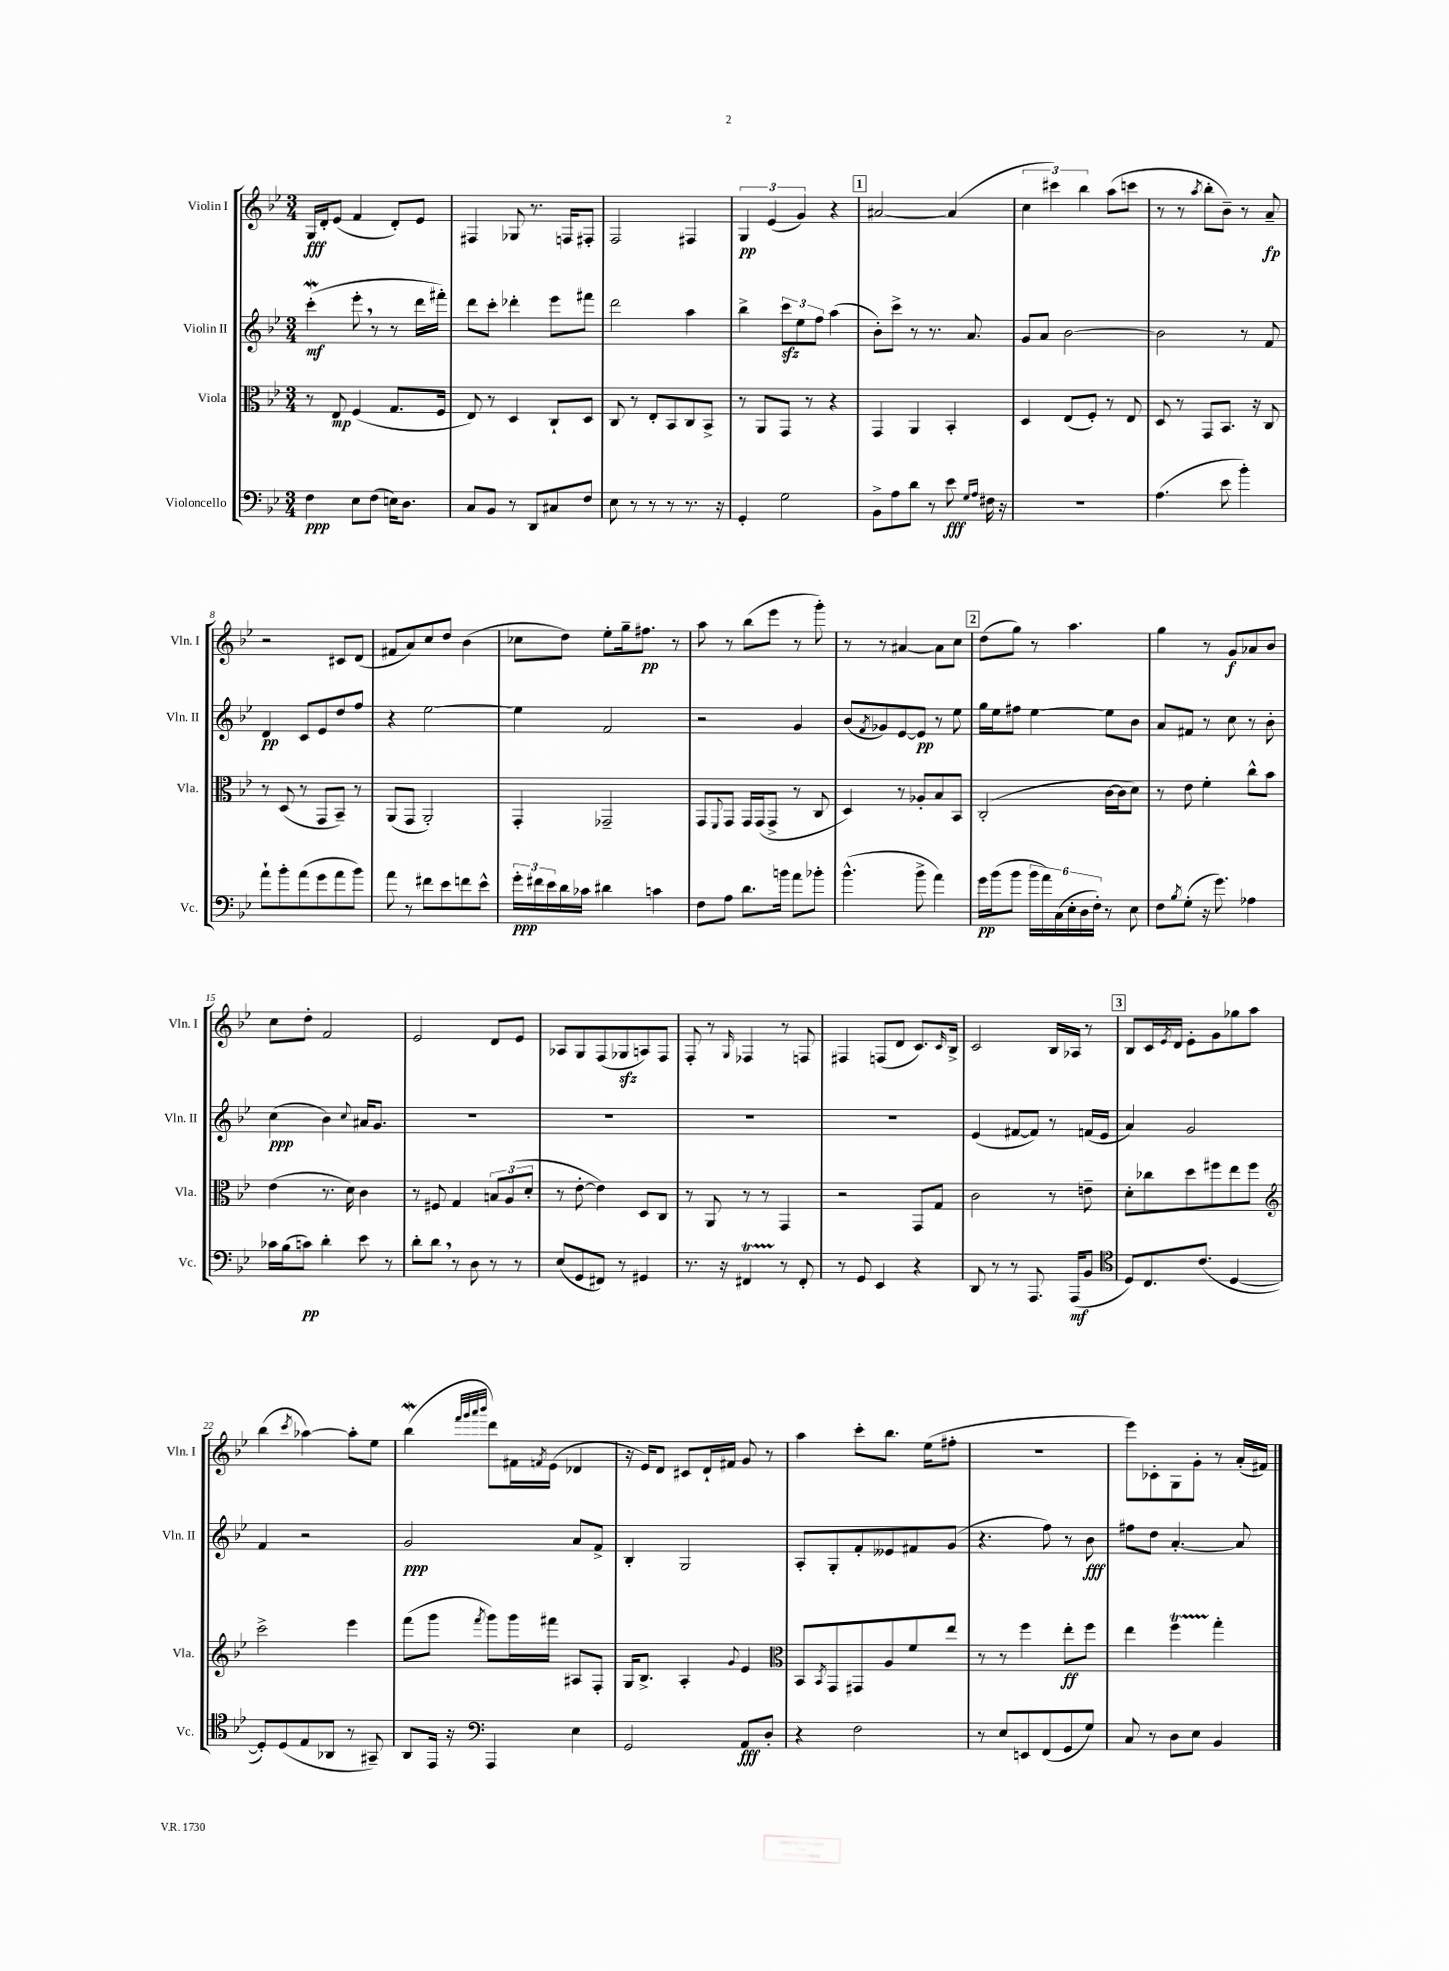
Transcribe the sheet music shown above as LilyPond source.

<<
\new StaffGroup <<
\new Staff = "s0" \with { instrumentName = "Violin I" shortInstrumentName = "Vln. I" } {
    \clef treble \key bes \major \numericTimeSignature \time 3/4
    g16\fff d'16-. ees'8( f'4 d'8-.) ees'8 |
    fis4 ges8 r8. f16 fis8-. |
    f2 fis4 |
    \tuplet 3/2 { g4\pp ees'4( g'4) } r4 |
    \mark \markup { \box "1" } ais'2~ ais'4( |
    \tuplet 3/2 { c''4 cis'''4) bes''4 } a''8( c'''8 |
    r8 r8 \acciaccatura { a''8 } bes''8-. bes'8--) r8 a'8--\fp |
    r2 cis'8 d'8( |
    fis'8 a'8) c''8 d''8 bes'4( |
    ces''8 d''8) ees''8-. g''16-- fis''8.\pp r8 |
    a''8 r8 bes''8( ees'''8 r8 g'''8-.) |
    r8 r8 ais'4~ ais'8 c''8 |
    \mark \markup { \box "2" } d''8( g''8) r8 a''4. |
    g''4 r8 g'8\f aes'8 bes'8 |
    c''8 d''8-. f'2 |
    ees'2 d'8 ees'8 |
    aes8 g8 f8( ges8\sfz a8) f8 |
    f8-. r8 \grace { g16 } fes4 r8 f8 |
    fis4 f8( d'8 c'8.) \grace { c'16 } bes16-> |
    c'2 bes16 aes16 r8 |
    \mark \markup { \box "3" } bes8 c'16 \acciaccatura { ees'8 } d'16 ees'8-. g'8 ges''8 a''8 |
    bes''4( \acciaccatura { c'''8 } aes''4~) aes''8-. ees''8 |
    bes''4\mordent( \grace { f'''32 g'''32 a'''32 bes'''32 } d'''8) fis'16 \acciaccatura { f'8 } ees'16( des'4 |
    r16 ees'16) d'8 cis'8 d'16-! fis'16 g'8 r8 |
    a''4 c'''8-. bes''8. ees''16( fis''8-. |
    R2. |
    ees'''8) ces'8-. g8 g'8-. r8 a'16-.( fis'16) \bar "|." |
}
\new Staff = "s1" \with { instrumentName = "Violin II" shortInstrumentName = "Vln. II" } {
    \clef treble \key bes \major \numericTimeSignature \time 3/4
    c'''4-.\mordent\mf( ees'''8-. \breathe r8 r8 d'''16 fis'''16-.) |
    d'''8 c'''8-. des'''4-. ees'''8 fis'''8 |
    d'''2 a''4 |
    bes''4-> \tuplet 3/2 { c'''8\sfz ees''8 f''8 } a''4( |
    \mark \markup { \box "1" } bes'8-.) c'''8-> r8 r8. a'8. |
    g'8 a'8 bes'2~ |
    bes'2 r8 f'8 |
    d'4\pp c'8 ees'8 d''8 f''8 |
    r4 ees''2~ |
    ees''4 f'2 |
    r2 g'4 |
    bes'8( \acciaccatura { f'8 } ges'8) ees'8~ ees'8\pp r8 ees''8 |
    \mark \markup { \box "2" } g''16 ees''16 fis''8 ees''4~ ees''8 bes'8 |
    a'8 fis'8 r8 c''8 r8 bes'8-. |
    c''4\ppp( bes'4) \appoggiatura { c''8 } ais'16 g'8. |
    R2. |
    R2. |
    R2. |
    R2. |
    ees'4( fis'8~ fis'8) r8 f'16( ees'16 |
    \mark \markup { \box "3" } a'4) g'2 |
    f'4 r2 |
    g'2\ppp a'8 f'8-> |
    bes4-. g2 |
    a8-. g8-. f'8-. eeses'8 fis'8 g'8( |
    r4. f''8) r8 bes'8\fff |
    fis''8 d''8 a'4.~-. a'8 \bar "|." |
}
\new Staff = "s2" \with { instrumentName = "Viola" shortInstrumentName = "Vla." } {
    \clef alto \key bes \major \numericTimeSignature \time 3/4
    r8 ees8\mp f4( g8. f16 |
    ees8) r8 d4 c8-! d8 |
    c8 r8 ees8-. bes,8 c8 bes,8-> |
    r8 a,8 g,8 r8 r4 |
    \mark \markup { \box "1" } g,4 a,4 bes,4-. |
    d4 ees8( f8-.) r8 ees8 |
    d8 r8 g,8 bes,8. r16 c8 |
    r8 d8( r8 g,8 bes,8--) r8 |
    a,8( g,8 a,2-.) |
    g,4-. ges,2-- |
    g,8 \appoggiatura { f,8 } g,8 g,16 g,16( g,8-> r8 c8 |
    d4) r8 aes8-. bes8 bes,8 |
    \mark \markup { \box "2" } c2-.( c'16~ c'16 d'8) |
    r8 ees'8 f'4-. c''8-^ bes'8 |
    ees'4( r8. d'16) c'4 |
    r8 fis8 g4 \tuplet 3/2 { b8 a8( d'8-. } |
    r8 ees'8~-. ees'4) d8 c8 |
    r8 a,8 r8 r8 g,4 |
    r2 g,8 g8 |
    c'2 r8 e'8-- |
    \mark \markup { \box "3" } d'8-. ces''8 d''8 fis''8 ees''8 fis''8 |
    \clef treble c'''2-> ees'''4 |
    f'''8( g'''8 \acciaccatura { f'''8 } g'''8) g'''16 fis'''16 ais8 f8-. |
    g16 bes8.-> a4-. \appoggiatura { g'8 } ees'4 |
    \clef alto bes,8 \acciaccatura { bes,8 } g,8 gis,8 a8 f'8 ees''8 |
    r8 r8 f''4 ees''8-.\ff f''8 |
    ees''4 f''4\startTrillSpan g''4-.\stopTrillSpan \bar "|." |
}
\new Staff = "s3" \with { instrumentName = "Violoncello" shortInstrumentName = "Vc." } {
    \clef bass \key bes \major \numericTimeSignature \time 3/4
    f4\ppp ees8 f8( e16) d8. |
    c8 bes,8 r8 d,8 cis8 f8 |
    ees8 r8 r8 r8 r8. r16 |
    g,4-. g2 |
    \mark \markup { \box "1" } bes,8-> a8 d'8 r8 ees'8\fff \grace { g16 a16 } fis16 r16 |
    R2. |
    a4.( ees'8 bes'4-.) |
    a'8-! bes'8-. a'8( g'8 a'8 bes'8) |
    a'8 r8 fis'8 ees'8 f'8 ees'8-^ |
    \tuplet 3/2 { g'16-.\ppp fis'16 ees'16 } d'16 ces'16 dis'4 c'4 |
    f8 a8 d'8. b'16 a'8 bes'8-. |
    bes'4.-^( bes'8-> a'4) |
    \mark \markup { \box "2" } g'16\pp bes'16( bes'8 \tuplet 6/4 { bes'16 a'16) c16( ees16-. d16 f16-.) } r8 ees8 |
    f8 \acciaccatura { bes8 } g8-.( r16 g'8.) aes4 |
    ces'16 bes16( c'8\pp) d'4-. ees'8 r8 |
    d'8-. d'8 \breathe r8 d8 r8 r8 |
    ees8( g,8 fis,8) r8 gis,4 |
    r8. r16 fis,4\startTrillSpan r8\stopTrillSpan fis,8-. |
    r8 g,8 ees,4 r4 |
    d,8 r8 r8 a,,8. a,,16\mf( bes,8 |
    \mark \markup { \box "3" } \clef tenor d8) c8. c'8.( d4~ |
    d8-.) d8( ees8 aes,8 r8 gis,8--) |
    a,8 ees,16 r16 \clef bass a,,4 ees4 |
    g,2 a,8\fff d8-. |
    r4 f2 |
    r8 ees8 e,8 f,8( g,8 g8) |
    c8 r8 d8 ees8 bes,4 \bar "|." |
}
>>
>>
